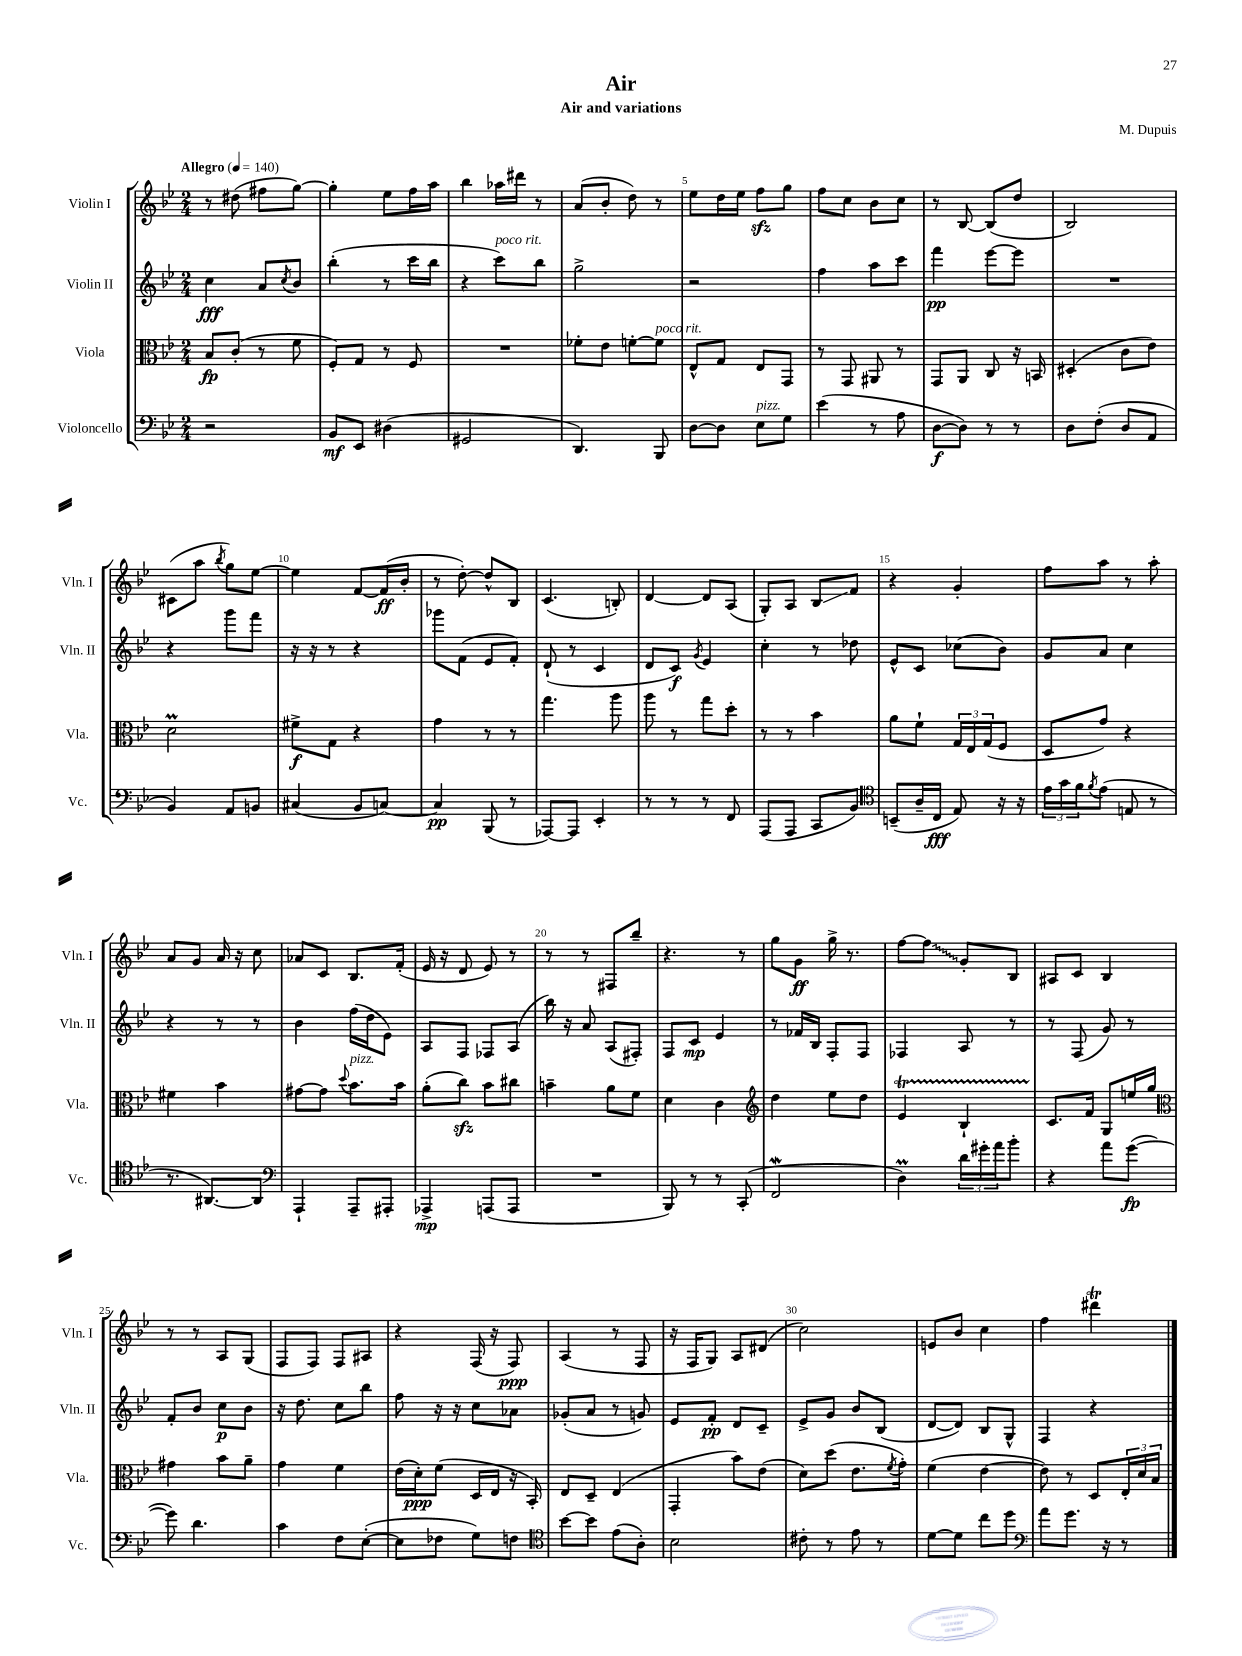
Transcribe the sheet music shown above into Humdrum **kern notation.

**kern	**kern	**kern	**kern
*staff4	*staff3	*staff2	*staff1
*clefF4	*clefC3	*clefG2	*clefG2
*k[b-e-]	*k[b-e-]	*k[b-e-]	*k[b-e-]
*M2/4	*M2/4	*M2/4	*M2/4
*MM140	*MM140	*MM140	*MM140
2r	8B-	4cc	8r
.	(8c'	.	(8dd#
.	8r	8a	8ff#
.	.	8qcc	.
.	8f	8b-	[8gg)
=	=	=	=
8BB-	8F')	(4bb-'	4gg']
8EE-	8G	.	.
(4D#	8r	8r	8ee-
.	8F	16ccc	16ff
.	.	16bb-	16aa
=	=	=	=
2GG#	2r	4r	4bb-
.	.	8ccc)	16aa-
.	.	.	16ddd#
.	.	8bb-	8r
=	=	=	=
4.DD)	8f-'	2gg^	(8a
.	8e-	.	8b-'
.	[8f'	.	8dd)
8BBB-	8f]	.	8r
=	=	=	=
[8D	8E-^^	2r	8ee-
8D]	8G	.	16dd
.	.	.	16ee-
8E-	8E-	.	8ff
8G	8GG	.	8gg
=	=	=	=
(4e-	8r	4ff	8ff
.	8GG	.	8cc
8r	8AA#	8aa	8b-
8A	8r	8ccc	8cc
=	=	=	=
[8D	8GG	4fff	8r
8D])	8AA	.	[8B-
8r	8C	[8eee-	(8B-]
8r	16r	8eee-]	8dd
.	16BB	.	.
=	=	=	=
8D	(4D#'	2r	2B-)
(8F'	.	.	.
8D	8c	.	.
8AA	8e-)	.	.
=	=	=	=
4BB-)	2d	4r	(8c#
.	.	.	8aa
.	.	.	8qbb-
8AA	.	8ggg	8gg)
8BB	.	8fff	[8ee-
=	=	=	=
(4C#	8f#^	16r	4ee-]
.	.	16r	.
.	8G	8r	.
8BB-	4r	4r	[8f
[8C)	.	.	(16f]
.	.	.	16b-'
=	=	=	=
4C]	4g	8ggg-	8r
.	.	(8f	[8dd')
(8BBB-	8r	8e-	8dd^^]
8r	8r	8f')	8B-
=	=	=	=
[8AAA-)	4.gg	(8d`	(4.c
8AAA-]	.	8r	.
4EE-'	.	4c	.
.	8aa	.	8B')
=	=	=	=
8r	8aa	8d	[4d
8r	8r	8c)	.
.	.	8qg	.
8r	8gg	4e-	8d]
8FF	8dd'	.	(8A
=	=	=	=
(8AAA	8r	4cc'	8G')
8AAA	8r	.	8A
8CC	4b-	8r	8B-
8BB-)	.	8dd-	8f
=	=	=	=
*clefC4	*	*	*
(8BB~	8a	8e-^^	4r
16A~	8f`	8c	.
16C	.	.	.
8E-)	24G	(8cc-	4g'
.	24E-	.	.
.	(24G	.	.
16r	8F	8b-)	.
16r	.	.	.
=	=	=	=
24e-	8D	8g	8ff
24g	.	.	.
24f	.	.	.
8qf	.	.	.
(8e-	8g)	8a	8aa
8E	4r	4cc	8r
8r	.	.	8aa'
=	=	=	=
8.r	4f#	4r	8a
.	.	.	8g
[8.AA#)	.	.	.
.	4b-	8r	16a
.	.	.	16r
8AA#]	.	8r	8cc
=	=	=	=
*clefF4	*	*	*
4AAA`	[8g#	4b-	8a-
.	8g#]	.	8c
.	8qqdd	.	.
8AAA~	8.b-	(16ff	8.B-
.	.	16dd	.
8AAA#'	.	8e-)	.
.	16b-	.	(16f'
=	=	=	=
4AAA-^	(8a'	8A	16e-
.	.	.	16r
.	8cc)	8F	8d
(8AAA	8b-	8F-	8e-)
8AAA	8cc#	(8A	8r
=	=	=	=
2r	4b~	16bb-)	8r
.	.	16r	.
.	.	8a	8r
.	8a	(8A	8F#
.	8f	8F#')	8bb-~
=	=	=	=
8BBB-)	4d	8F	4.r
8r	.	8c	.
8r	4c	4e-	.
(8CC'	.	.	8r
=	=	=	=
*	*clefG2	*	*
2FF	4dd	8r	8gg
.	.	16f-	8g
.	.	16B-	.
.	8ee-	8F'	16gg^
.	.	.	8.r
.	8dd	8F	.
=	=	=	=
4D)	4e-	4F-	[8ff
.	.	.	8ff]
24d	4B-`	8A	8g'
24g#'	.	.	.
24a	.	.	.
8b-'	.	8r	8B-
=	=	=	=
4r	8.c	8r	8A#
.	.	(8F	8c
.	16f	.	.
8a	8G	8g)	4B-
([8g	16ee	8r	.
.	16gg	.	.
=	=	=	=
*	*clefC3	*	*
8g])	4g#	8f'	8r
4.d	.	8b-	8r
.	8b-	8cc	8A
.	8a~	8b-	(8G
=	=	=	=
4c	4g	16r	8F
.	.	8.dd	.
.	.	.	8F)
8F	4f	8cc	8F
([8E-'	.	8bb-	8A#
=	=	=	=
8E-]	(16e-	8ff	4r
.	16d')	.	.
8F-	(8f	16r	.
.	.	16r	.
8G)	16D	8cc	(16F
.	16E-	.	16r
8F	16r	8a-	8F)
.	16BB-')	.	.
=	=	=	=
*clefC4	*	*	*
[8b-	8E-	(8g-'	(4A
8b-]	8D~	8a	.
(8e-	(4E-	8r	8r
8A')	.	8g)	8F
=	=	=	=
2B-	4GG'	8e-	16r
.	.	.	16F
.	.	8f'	8G)
.	8b-)	8d	8A
.	(8e-	8c~	(8d#
=	=	=	=
8c#'	8d)	8e-^	2cc)
8r	(8dd	8g	.
8e-	8.e-	8b-	.
8r	.	(8B-	.
.	8qf	.	.
.	16g')	.	.
=	=	=	=
[8d	(4f	[8d	8e
8d]	.	8d])	8b-
8cc	[4e-	8B-	4cc
8dd	.	8G^^	.
=	=	=	=
*clefF4	*	*	*
8a	8e-])	4F	4ff
8.g	8r	.	.
.	8D	4r	4ddd#
16r	.	.	.
8r	24E-'	.	.
.	24d	.	.
.	24B-	.	.
==	==	==	==
*-	*-	*-	*-
